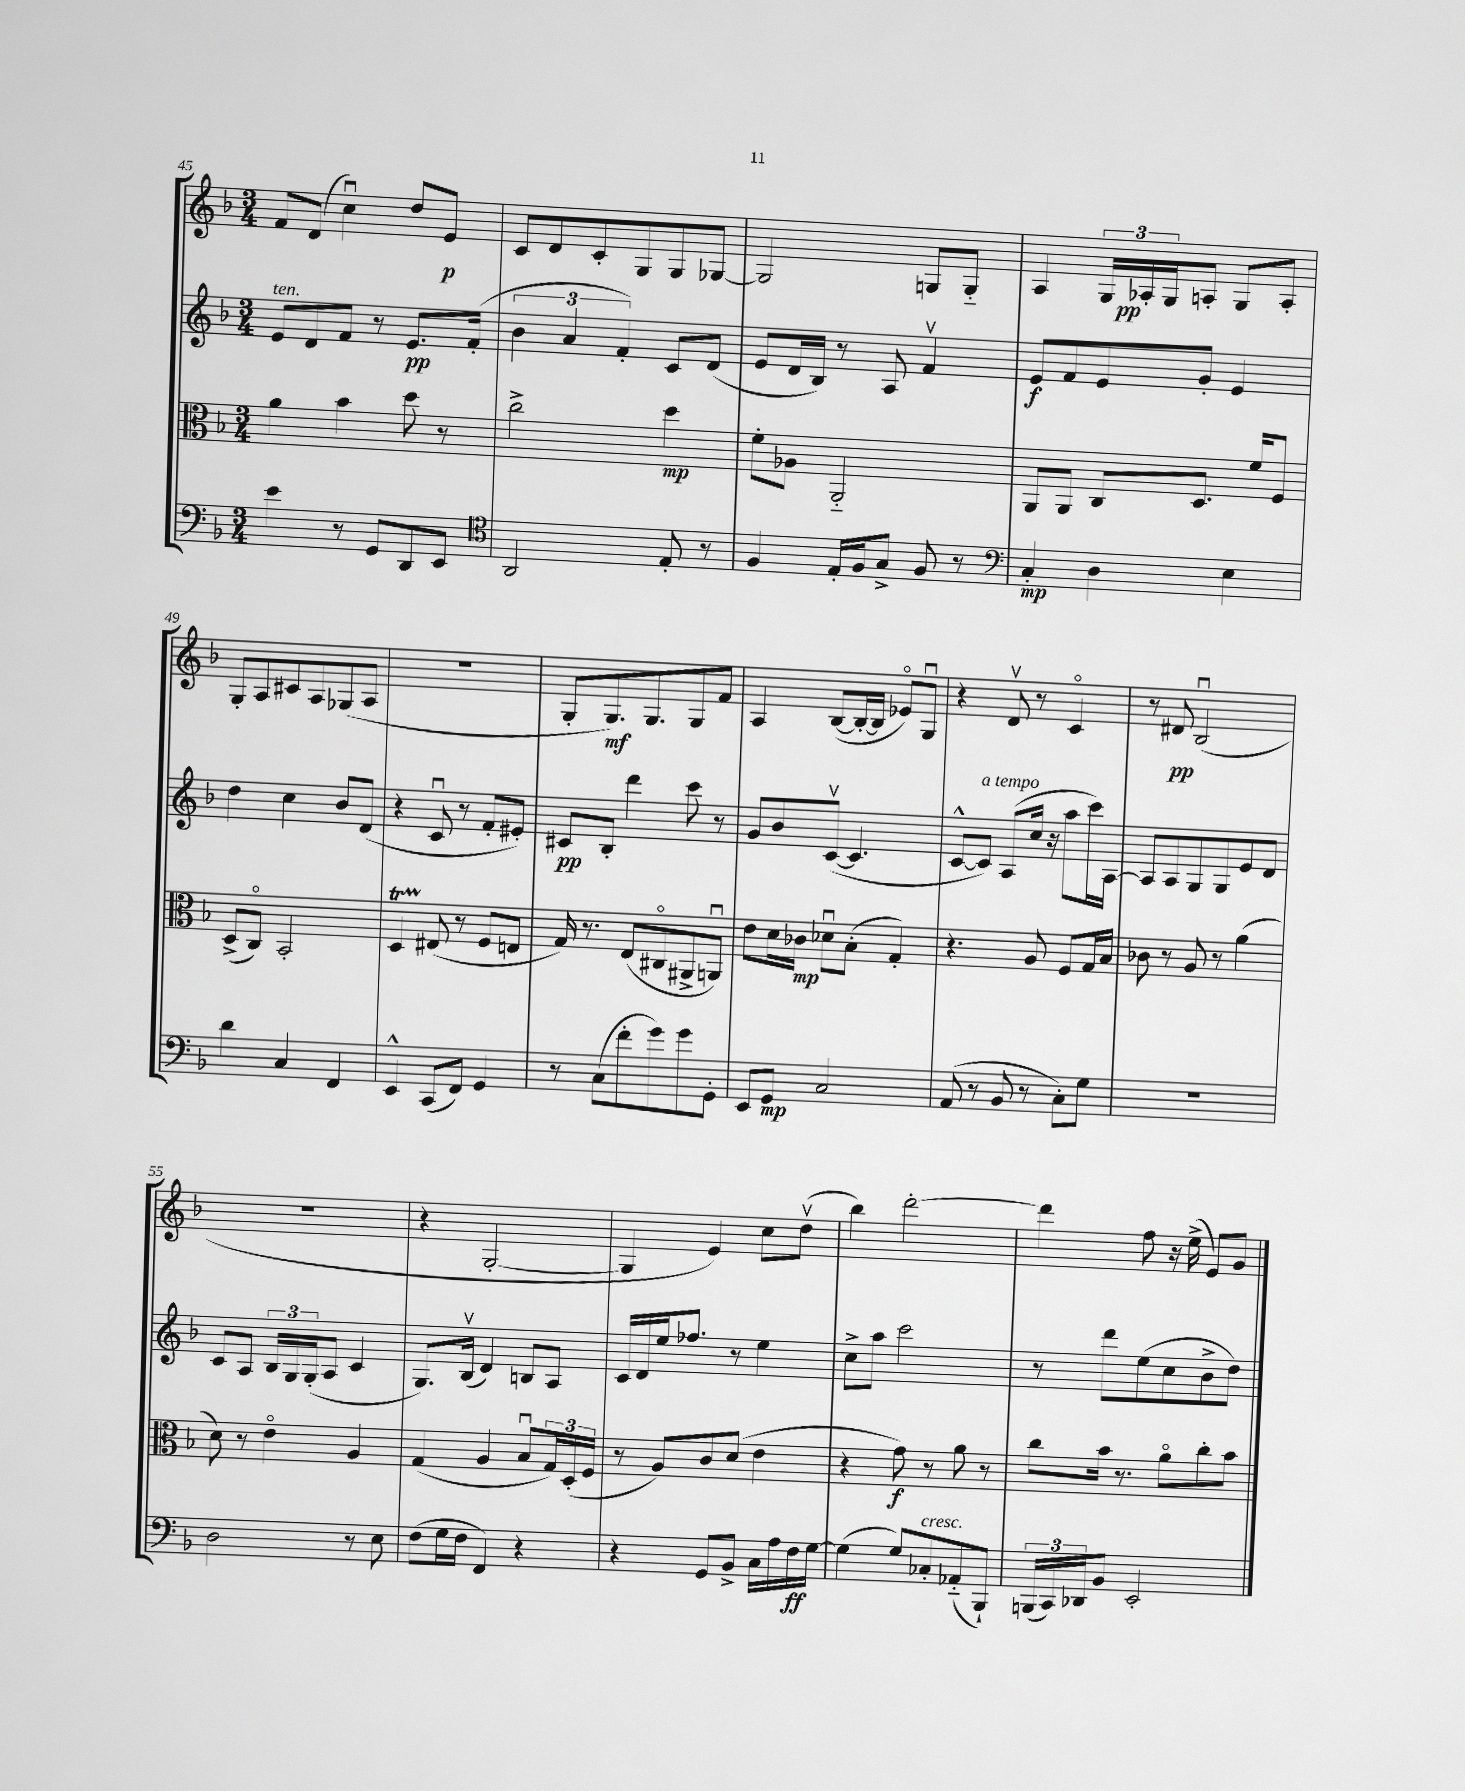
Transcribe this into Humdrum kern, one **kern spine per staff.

**kern	**kern	**kern	**kern
*staff4	*staff3	*staff2	*staff1
*clefF4	*clefC3	*clefG2	*clefG2
*k[b-]	*k[b-]	*k[b-]	*k[b-]
*M3/4	*M3/4	*M3/4	*M3/4
4e	4a	8e	8f
.	.	8d	(8d
8r	4b-	8f	4ccu)
8GG	.	8r	.
8DD	8dd	8.e	8dd
8EE	8r	.	8e
.	.	(16f'	.
=	=	=	=
*clefC4	*	*	*
2AA	2cc^	6b-	8c
.	.	.	8d
.	.	6a	.
.	.	.	8c'
.	.	6f')	.
.	.	.	8G
8E'	4dd	8c	8G
8r	.	(8d	[8G-
=	=	=	=
4F	8f'	8e	2G-]
.	8A-	16d	.
.	.	16B-)	.
16E'	2AA'~	8r	.
16F	.	.	.
8G^	.	8A	.
8F	.	4fv	8G
8r	.	.	8G'~
=	=	=	=
*clefF4	*	*	*
4C'	8AA	8e	4A
.	8AA	8f	.
4D	8C	8e	24G
.	.	.	24A-'
.	.	.	24G
.	8.D	8g'	8A'
4E	.	4e	8G
.	16f	.	.
.	8F	.	8A'
=	=	=	=
4d	(8D^	4dd	8G'
.	8Co)	.	8A
4C	2BB-'	4cc	8c#
.	.	.	8A
4FF	.	8b-	(8G-
.	.	(8d	8A
=	=	=	=
4EE^^	4D	4r	2.r
(8CC	(8E#	8cu	.
8FF)	8r	8r	.
4GG	8F	8f'	.
.	8E	8e#')	.
=	=	=	=
8r	16G)	8c#	8G'
.	8.r	.	.
(8C	.	8B-'	8.G)
8f'	(8E	4ddd	.
.	.	.	8.G
8g)	8C#o	.	.
8g	8AA#^	8ccc	8G
8GG'	8AAu)	8r	8f
=	=	=	=
8EE	8e	8g	4A
8GG	16d	8b-	.
.	16c-	.	.
2C	8d-u	([8cv	([8B-
.	(8B-'	4.c]	16B-'_
.	.	.	16B-]
.	4G')	.	8e-o)
.	.	.	8Gu
=	=	=	=
(8AA	4.r	[8c^^	4r
8r	.	8c])	.
8BB-	.	(8A	8dv
8r	8A	16cc	8r
.	.	16r	.
8C')	8F	8aa	4co
8G	16G	16ccc)	.
.	16B-	[16A	.
=	=	=	=
2.r	8c-	8A]	8r
.	8r	8A	8d#
.	8A	8G	(2B-u
.	8r	8G	.
.	(4a	8e	.
.	.	8d	.
=	=	=	=
2D	8d)	8c	2.r
.	8r	8A	.
.	4eo	24B-	.
.	.	24G	.
.	.	(24G'	.
.	.	8A	.
8r	4A	4c	.
8E	.	.	.
=	=	=	=
(8F	(4G	8.G)	4r
16G	.	.	.
16F	.	(16B-v	.
4FF)	4A	4d)	[2G'
4r	8B-u	8B	.
.	24G)	8A	.
.	(24D'	.	.
.	24F	.	.
=	=	=	=
4r	8r	16c	4G]
.	.	16d	.
.	8A)	16ee	.
.	.	8.ff-	.
8GG	8c	.	4e)
8BB-^	(8d	8r	.
16C	4e	4ee	8cc
16A	.	.	.
16F	.	.	(8ddv
[16G	.	.	.
=	=	=	=
(4G]	4r	8cc^	4bb-)
.	.	8aa	.
8G)	8g)	2ccc	[2ddd'
8C-'	8r	.	.
(8AA-'~	8a	.	.
8BBB-`)	8r	.	.
=	=	=	=
(24BBB	8cc	8r	4ddd]
24CC)	.	.	.
24DD-	.	.	.
8BB-	16b-	8ddd	.
.	8.r	.	.
2EE'	.	(8ee	8ff
.	8ao	8cc	16r
.	.	.	(16ee^
.	8cc'	8b-^	8e)
.	8b-	8dd)	8g
==	==	==	==
*-	*-	*-	*-
